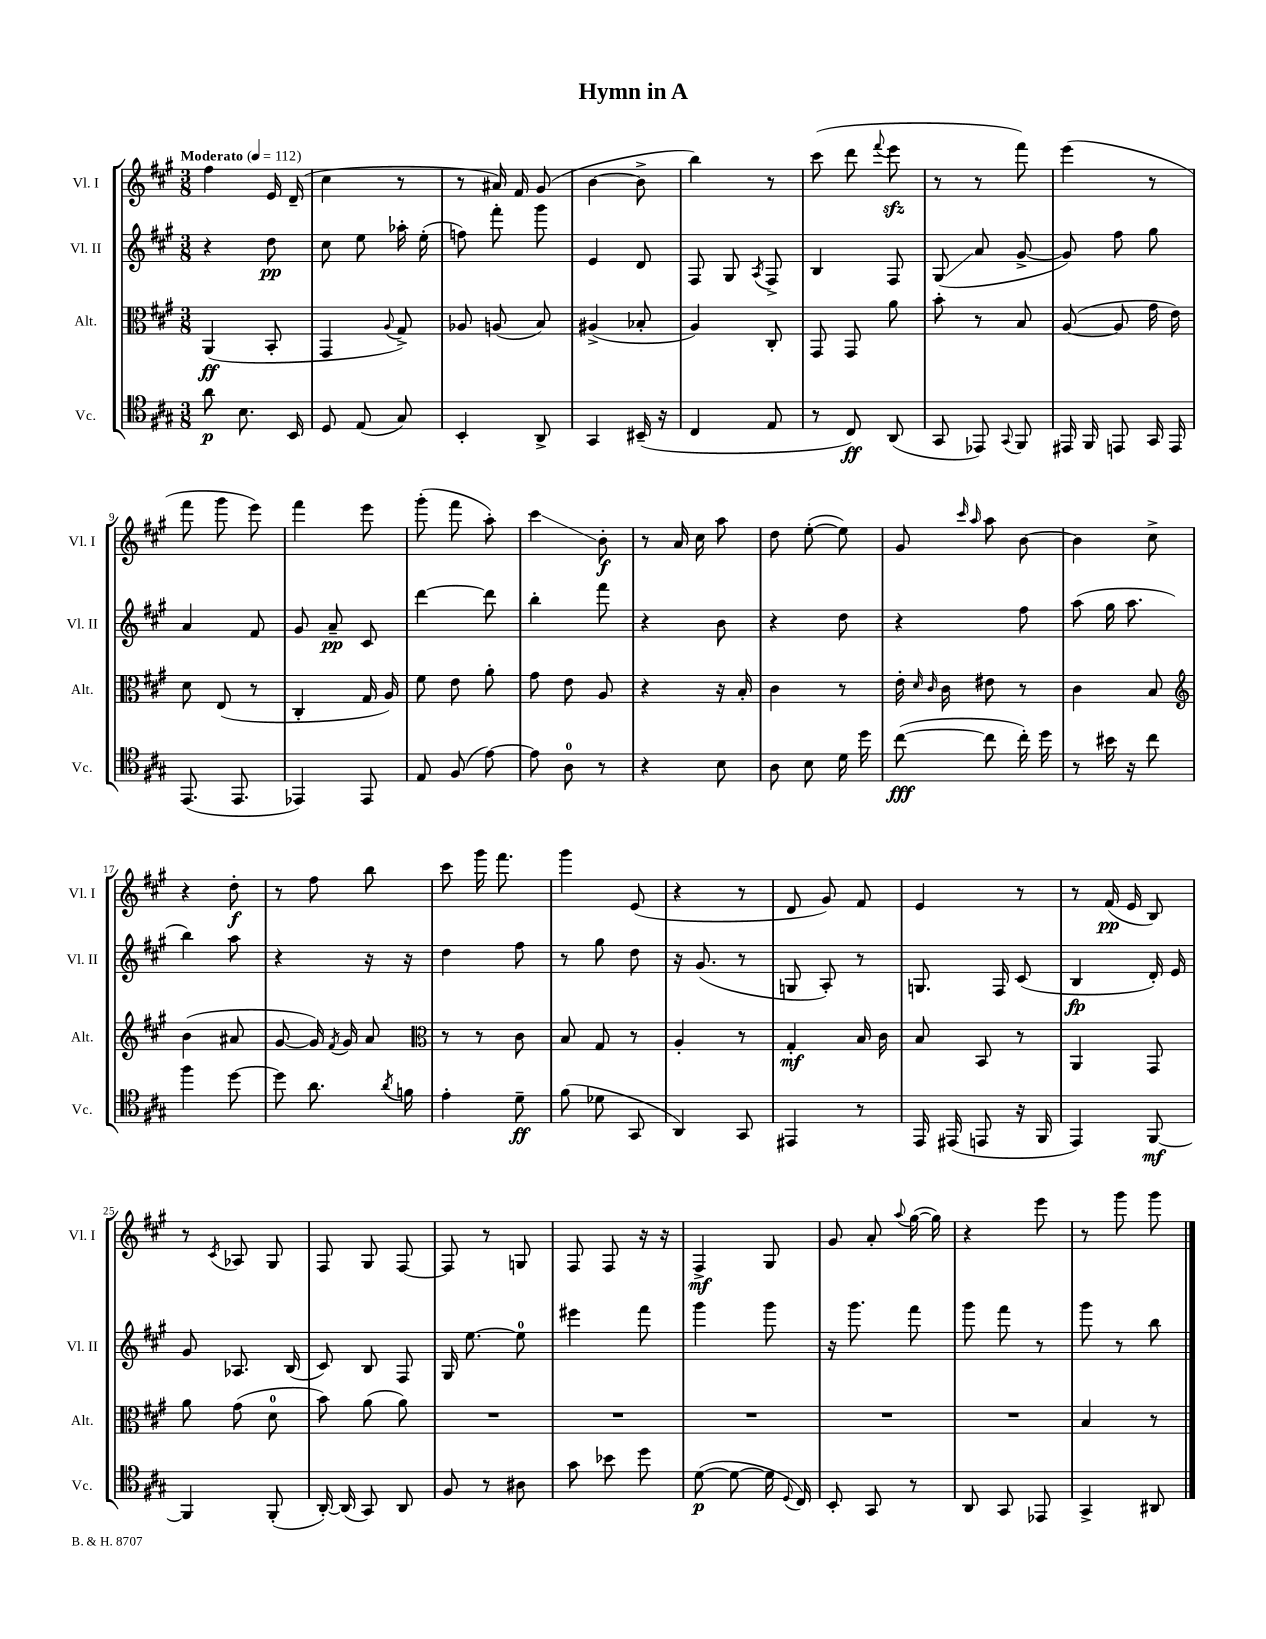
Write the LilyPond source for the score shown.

\header { title = "Hymn in A" }
<<
\new StaffGroup <<
\new Staff = "s0" \with { instrumentName = "Vl. I" shortInstrumentName = "Vl. I" } {
    \clef treble \key a \major \numericTimeSignature \time 3/8 \tempo "Moderato" 4 = 112
    \autoBeamOff fis''4 e'16 d'16--( |
    cis''4 r8 |
    r8 ais'16) fis'16 gis'8( |
    b'4~ b'8-> |
    b''4) r8 |
    cis'''8( d'''8 \appoggiatura { fis'''8 } e'''8\sfz |
    r8 r8 fis'''8) |
    e'''4( r8 |
    fis'''8 gis'''8 e'''8) |
    fis'''4 e'''8 |
    gis'''8-.( fis'''8 a''8-.) |
    cis'''4\glissando b'8-.\f |
    r8 a'16 cis''16 a''8 |
    d''8 e''8~-.( e''8) |
    gis'8 \grace { cis'''16 a''16 } a''8 b'8~ |
    b'4 cis''8-> |
    r4 d''8-.\f |
    r8 fis''8 b''8 |
    cis'''8 gis'''16 fis'''8. |
    gis'''4 e'8( |
    r4 r8 |
    d'8 gis'8) fis'8 |
    e'4 r8 |
    r8 fis'16\pp( e'16 b8) |
    r8 \acciaccatura { cis'8 } aes8 gis8 |
    fis8 gis8 fis8~ |
    fis8 r8 g8 |
    fis8 fis8 r16 r16 |
    fis4->\mf gis8 |
    gis'8 a'8-. \appoggiatura { a''8 } gis''16~( gis''16) |
    r4 e'''8 |
    r8 gis'''8 gis'''8 \bar "|." |
}
\new Staff = "s1" \with { instrumentName = "Vl. II" shortInstrumentName = "Vl. II" } {
    \clef treble \key a \major \numericTimeSignature \time 3/8
    \autoBeamOff r4 d''8\pp |
    cis''8 e''8 aes''16-. e''16-.( |
    f''8) fis'''8-. gis'''8 |
    e'4 d'8 |
    fis8 gis8 \acciaccatura { a8 } fis8-> |
    b4 fis8 |
    gis8\glissando( a'8 gis'8~-> |
    gis'8) fis''8 gis''8 |
    a'4 fis'8 |
    gis'8 a'8--\pp cis'8 |
    d'''4~ d'''8 |
    b''4-. fis'''8 |
    r4 b'8 |
    r4 d''8 |
    r4 fis''8 |
    a''8( gis''16 a''8. |
    b''4) a''8 |
    r4 r16 r16 |
    d''4 fis''8 |
    r8 gis''8 d''8 |
    r16 gis'8.( r8 |
    g8 a8-.) r8 |
    g8. fis16 cis'8( |
    b4\fp d'16-.) e'16 |
    gis'8 aes8. b16( |
    cis'8) b8 fis8 |
    gis16 e''8.~ e''8-0 |
    eis'''4 fis'''8 |
    gis'''4 gis'''8 |
    r16 gis'''8. fis'''8 |
    gis'''8 fis'''8 r8 |
    gis'''8 r8 b''8 \bar "|." |
}
\new Staff = "s2" \with { instrumentName = "Alt." shortInstrumentName = "Alt." } {
    \clef alto \key a \major \numericTimeSignature \time 3/8
    \autoBeamOff a,4\ff( b,8-. |
    gis,4 \appoggiatura { a8 } gis8->) |
    aes8 a8( b8) |
    ais4->( bes8-. |
    a4) cis8-. |
    gis,8 gis,8 a'8 |
    b'8-. r8 b8 |
    a8~( a8 gis'16 e'16) |
    d'8 e8( r8 |
    cis4-. gis16 a16) |
    fis'8 e'8 a'8-. |
    gis'8 e'8 a8 |
    r4 r16 b16-. |
    cis'4 r8 |
    e'16-. \grace { d'16 cis'16 } cis'16 eis'8 r8 |
    cis'4 b8 |
    \clef treble b'4( ais'8 |
    gis'8~ gis'16) \acciaccatura { fis'8 } gis'16 a'8 |
    \clef alto r8 r8 cis'8 |
    b8 gis8 r8 |
    a4-. r8 |
    gis4-.\mf b16 cis'16 |
    b8 b,8 r8 |
    a,4 gis,8 |
    a'8 gis'8( d'8-0 |
    b'8) a'8( a'8) |
    R4. |
    R4. |
    R4. |
    R4. |
    R4. |
    b4 r8 \bar "|." |
}
\new Staff = "s3" \with { instrumentName = "Vc." shortInstrumentName = "Vc." } {
    \clef tenor \key a \major \numericTimeSignature \time 3/8
    \autoBeamOff a'8\p b8. b,16 |
    d8 e8( gis8) |
    b,4-. a,8-> |
    gis,4 bis,16--( r16 |
    cis4 e8 |
    r8 cis8\ff) a,8( |
    gis,8 ees,8) \appoggiatura { gis,8 } fis,8 |
    eis,16 fis,16 e,8 gis,16 e,16 |
    e,8.( e,8. |
    ees,4) ees,8 |
    e8 fis8( e'8~) |
    e'8 a8-0 r8 |
    r4 b8 |
    a8 b8 d'16 d''16 |
    cis''8~\fff( cis''8 cis''16-.) d''16 |
    r8 bis'16 r16 cis''8 |
    fis''4 d''8~ |
    d''8 a'8. \acciaccatura { a'8 } f'16 |
    e'4-. d'8--\ff |
    fis'8( des'8 gis,8 |
    a,4) gis,8 |
    eis,4 r8 |
    e,16 eis,16( e,8 r16 fis,16 |
    e,4) fis,8~\mf |
    fis,4 fis,8-.( |
    a,16~-.) a,16( gis,8) a,8 |
    fis8 r8 ais8 |
    gis'8 bes'8 d''8 |
    d'8~\p( d'8~ d'16 \appoggiatura { d8 } cis16) |
    b,8-. gis,8 r8 |
    a,8 gis,8 ees,8 |
    gis,4-> ais,8 \bar "|." |
}
>>
>>
